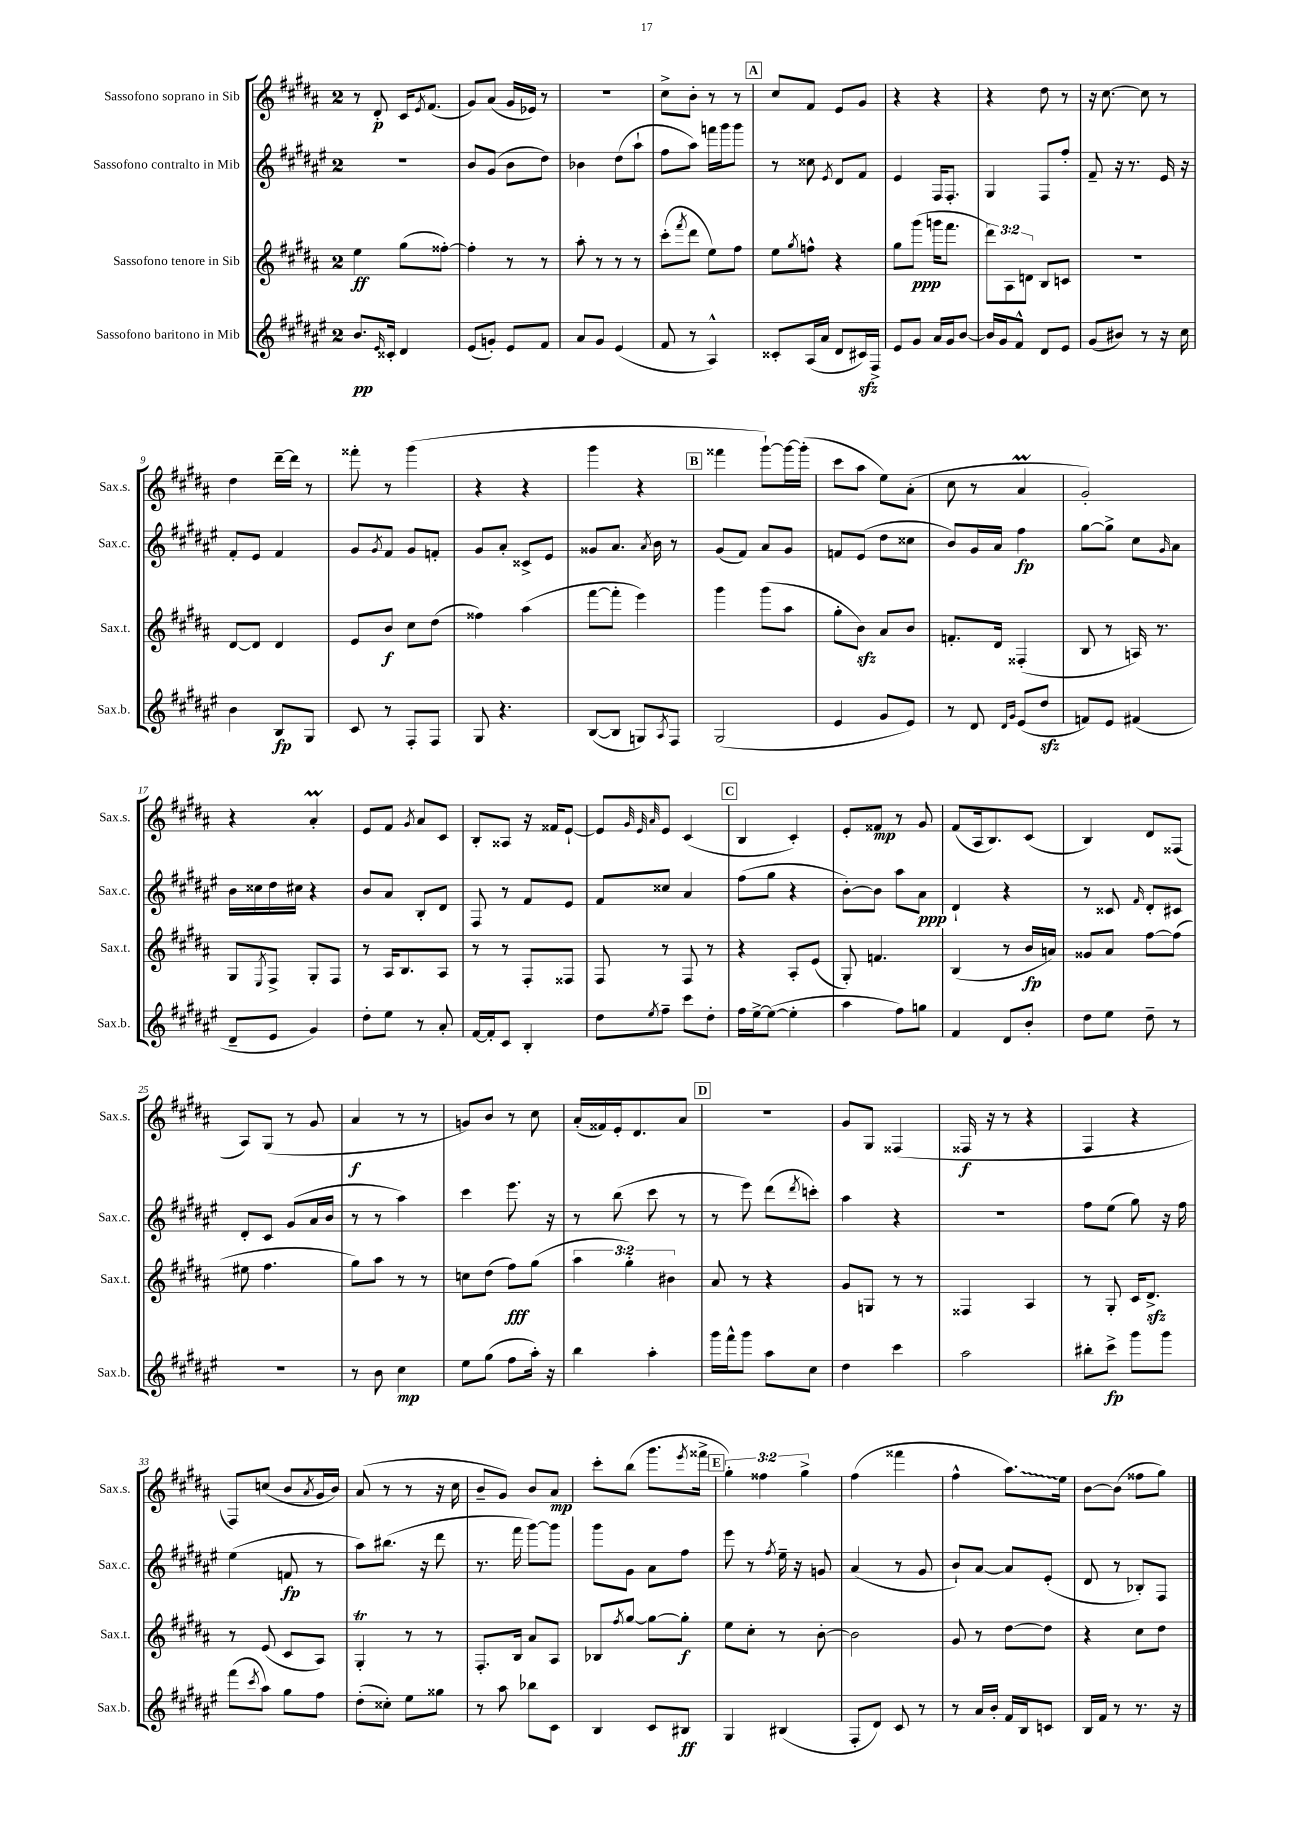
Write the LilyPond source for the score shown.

<<
\new StaffGroup <<
\new Staff = "s0" \with { instrumentName = "Sassofono soprano in Sib" shortInstrumentName = "Sax.s." } {
    \clef treble \key b \major \once \override Staff.TimeSignature.style = #'single-digit \time 2/4 \override Staff.TupletNumber.text = #tuplet-number::calc-fraction-text
    r8 dis'8-.\p cis'16 \acciaccatura { e'8 } fis'8.( |
    gis'8) ais'8( gis'16 ees'16) r8 |
    R2 |
    cis''8-> b'8-. r8 r8 |
    \mark \markup { \box "A" } cis''8 fis'8 e'8 gis'8 |
    r4 r4 |
    r4 dis''8 r8 |
    r16 cis''8.~ cis''8 r8 |
    dis''4 dis'''16~-- dis'''16 r8 |
    fisis'''8-. r8 gis'''4( |
    r4 r4 |
    gis'''4 r4 |
    \mark \markup { \box "B" } fisis'''4 gis'''8~-!) gis'''16~ gis'''16-.( |
    cis'''8 ais''8 e''8) ais'8-.( |
    cis''8 r8 ais'4\prall |
    gis'2-.) |
    r4 ais'4-.\prall |
    e'8 fis'8 \acciaccatura { gis'8 } ais'8 cis'8 |
    b8-. aisis8 r16 fisis'16 e'8~-! |
    e'8 \grace { gis'32 e'32 ais'32 } e'8 cis'4( |
    \mark \markup { \box "C" } b4 cis'4-.) |
    e'8-. fisis'8\mp r8 gis'8 |
    fis'8( ais16 b8.) cis'8( |
    b4) dis'8 fisis8( |
    ais8) gis8( r8 gis'8 |
    ais'4\f r8 r8 |
    g'8) b'8 r8 cis''8 |
    ais'16-.( fisis'16) e'16-. dis'8. ais'8 |
    \mark \markup { \box "D" } R2 |
    gis'8 gis8 fisis4( |
    fisis16\f r16 r8 r4 |
    fis4 r4 |
    fis8) c''8( b'8 \acciaccatura { ais'8 } gis'16 b'16) |
    ais'8( r8 r8 r16 cis''16 |
    b'8-- gis'8) b'8 ais'8\mp |
    cis'''8-. b''8( gis'''8. \acciaccatura { e'''8 } fisis'''16-> |
    \mark \markup { \box "E" } \tuplet 3/2 { gis''4-.) fisis''4 gis''4-> } |
    fis''4( fisis'''4 |
    fis''4-^ \once \override Glissando.style = #'zigzag ais''8.\glissando) e''16 |
    b'8~ b'8( fisis''8 gis''8) \bar "|." |
}
\new Staff = "s1" \with { instrumentName = "Sassofono contralto in Mib" shortInstrumentName = "Sax.c." } {
    \clef treble \key fis \major \once \override Staff.TimeSignature.style = #'single-digit \time 2/4
    R2 |
    b'8 gis'8( b'8 dis''8) |
    bes'4 dis''8( ais''8-! |
    fis''8 ais''8) f'''16 gis'''16 gis'''8 |
    \mark \markup { \box "A" } r8 cisis''8 \acciaccatura { eis'8 } dis'8 fis'8 |
    eis'4 fis16 fis8.-. |
    gis4 fis8 fis''8-. |
    fis'8-- r16 r8. eis'16 r16 |
    fis'8-. eis'8 fis'4 |
    gis'8 \acciaccatura { gis'8 } fis'8 gis'8 f'8-. |
    gis'8 ais'8-. cisis'8-> eis'8 |
    gisis'8 ais'8. \acciaccatura { ais'8 } b'16 r8 |
    \mark \markup { \box "B" } gis'8( fis'8) ais'8 gis'8 |
    f'8 eis'8( dis''8 cisis''8 |
    b'8) gis'16 ais'16 fis''4\fp |
    gis''8~ gis''8-> cis''8 \grace { gis'16 } ais'8 |
    b'16 cisis''16 dis''16 cis''16 r4 |
    b'8 ais'8 b8-. dis'8 |
    fis8 r8 fis'8 eis'8 |
    fis'8 cisis''8 ais'4 |
    \mark \markup { \box "C" } fis''8( gis''8 r4 |
    b'8~-.) b'8 ais''8 ais'8\ppp |
    dis'4-! r4 |
    r8 cisis'8 \grace { fis'16 } dis'8-. cis'8 |
    dis'8-. cis'8 gis'8( ais'16 b'16 |
    r8 r8 ais''4) |
    cis'''4 eis'''8. r16 |
    r8 b''8( cis'''8 r8 |
    \mark \markup { \box "D" } r8 eis'''8) dis'''8( \acciaccatura { dis'''8 } c'''8-.) |
    ais''4 r4 |
    r2 |
    fis''8 eis''8( gis''8) r16 fis''16 |
    eis''4( f'8\fp r8 |
    ais''8) bis''8.( r16 dis'''8 |
    r8. fis'''16 gis'''8~) gis'''8 |
    gis'''8 gis'8 ais'8 fis''8 |
    \mark \markup { \box "E" } eis'''8 r8 \acciaccatura { fis''8 } eis''16-- r16 g'8 |
    ais'4( r8 gis'8 |
    b'8-!) ais'8~ ais'8 eis'8-.( |
    dis'8 r8 bes8-.) fis8 \bar "|." |
}
\new Staff = "s2" \with { instrumentName = "Sassofono tenore in Sib" shortInstrumentName = "Sax.t." } {
    \clef treble \key b \major \once \override Staff.TimeSignature.style = #'single-digit \time 2/4 \override Staff.TupletNumber.text = #tuplet-number::calc-fraction-text
    e''4\ff gis''8( fisis''8~-.) |
    fisis''4-. r8 r8 |
    ais''8-. r8 r8 r8 |
    cis'''8-.( \acciaccatura { fis'''8 } dis'''8 e''8) fis''8 |
    \mark \markup { \box "A" } e''8 \acciaccatura { gis''8 } f''8-^ r4 |
    gis''8 gis'''8\ppp( g'''16 fis'''8. |
    \tuplet 3/2 { dis'''8) ais8 d'8 } b8 c'8 |
    R2 |
    dis'8~ dis'8 dis'4 |
    e'8 b'8\f cis''8 dis''8( |
    fisis''4) ais''4( |
    fis'''8~ fis'''8-. e'''4) |
    \mark \markup { \box "B" } gis'''4 gis'''8( ais''8 |
    gis''8-. b'8\sfz) ais'8 b'8 |
    f'8.-. dis'16 fisis4-.( |
    b8 r8 a16) r8. |
    gis8 \acciaccatura { e8 } fis8-> gis8-. fis8 |
    r8 ais16 b8. ais8 |
    r8 r8 fis8-. fisis8 |
    fis8 r8 fis8 r8 |
    \mark \markup { \box "C" } r4 ais8-. e'8( |
    gis8-.) f'4. |
    b4( r8 b'16\fp a'16) |
    gisis'8 ais'8 fis''8~ fis''8( |
    eis''8 fis''4. |
    gis''8) ais''8 r8 r8 |
    c''8 dis''8( fis''8\fff) gis''8( |
    \tuplet 3/2 { ais''4 gis''4-.) bis'4 } |
    \mark \markup { \box "D" } ais'8 r8 r4 |
    gis'8 g8 r8 r8 |
    fisis4 ais4 |
    r8 gis8-. cis'16 dis'8.->\sfz |
    r8 e'8( cis'8 ais8) |
    gis4-.\trill r8 r8 |
    fis8.-. b16 ais'8 ais8 |
    bes8 \acciaccatura { fis''8 } gis''8~ gis''8~ gis''8-.\f |
    \mark \markup { \box "E" } e''8 cis''8-. r8 b'8~-. |
    b'2 |
    gis'8 r8 dis''8~ dis''8 |
    r4 cis''8 dis''8 \bar "|." |
}
\new Staff = "s3" \with { instrumentName = "Sassofono baritono in Mib" shortInstrumentName = "Sax.b." } {
    \clef treble \key fis \major \once \override Staff.TimeSignature.style = #'single-digit \time 2/4
    b'8.\pp \grace { eis'16 } cisis'16-. dis'4 |
    eis'8( g'8-.) eis'8 fis'8 |
    ais'8 gis'8 eis'4( |
    fis'8 r8 ais4-^) |
    \mark \markup { \box "A" } cisis'8-. ais16( ais'16 dis'8 cis'16\sfz) fis16-> |
    eis'8 gis'8 ais'16 gis'16 b'8~ |
    b'16 gis'16 fis'8-^ dis'8 eis'8 |
    gis'8( bis'8) r8 r16 cis''16 |
    b'4 b8\fp gis8 |
    cis'8 r8 fis8-. fis8 |
    gis8 r4. |
    b8~( b8 g8) \acciaccatura { ais8 } fis8 |
    \mark \markup { \box "B" } gis2( |
    eis'4 gis'8 eis'8) |
    r8 dis'8 \grace { dis'16 gis'16 } eis'8( dis''8\sfz |
    f'8) eis'8 fis'4( |
    dis'8-- eis'8 gis'4) |
    dis''8-. eis''8 r8 ais'8-. |
    fis'16~ fis'16-. cis'8 b4-. |
    dis''8 \acciaccatura { eis''8 } fis''8-- cis'''8 dis''8-. |
    \mark \markup { \box "C" } fis''16 eis''16~-> eis''8~( eis''4-. |
    ais''4 fis''8) g''8 |
    fis'4 dis'8 b'8-. |
    dis''8 eis''8 dis''8-- r8 |
    R2 |
    r8 b'8 cis''4\mp |
    eis''8 gis''8( fis''8 ais''16-.) r16 |
    b''4 ais''4-. |
    \mark \markup { \box "D" } gis'''16 fis'''16-^ gis'''8 ais''8 cis''8 |
    dis''4 cis'''4 |
    ais''2 |
    bis''8-. cis'''8->\fp gis'''8 gis'''8 |
    fis'''8( \acciaccatura { cis'''8 } ais''8) gis''8 fis''8 |
    dis''8-.( cisis''8-.) eis''8 gisis''8 |
    r8 ais''8 bes''8 cis'8 |
    b4 cis'8 bis8\ff |
    \mark \markup { \box "E" } gis4 bis4( |
    fis8-. dis'8) cis'8 r8 |
    r8 ais'16 b'16-. fis'16 b16 c'8 |
    b16 fis'16 r8 r8. r16 \bar "|." |
}
>>
>>
